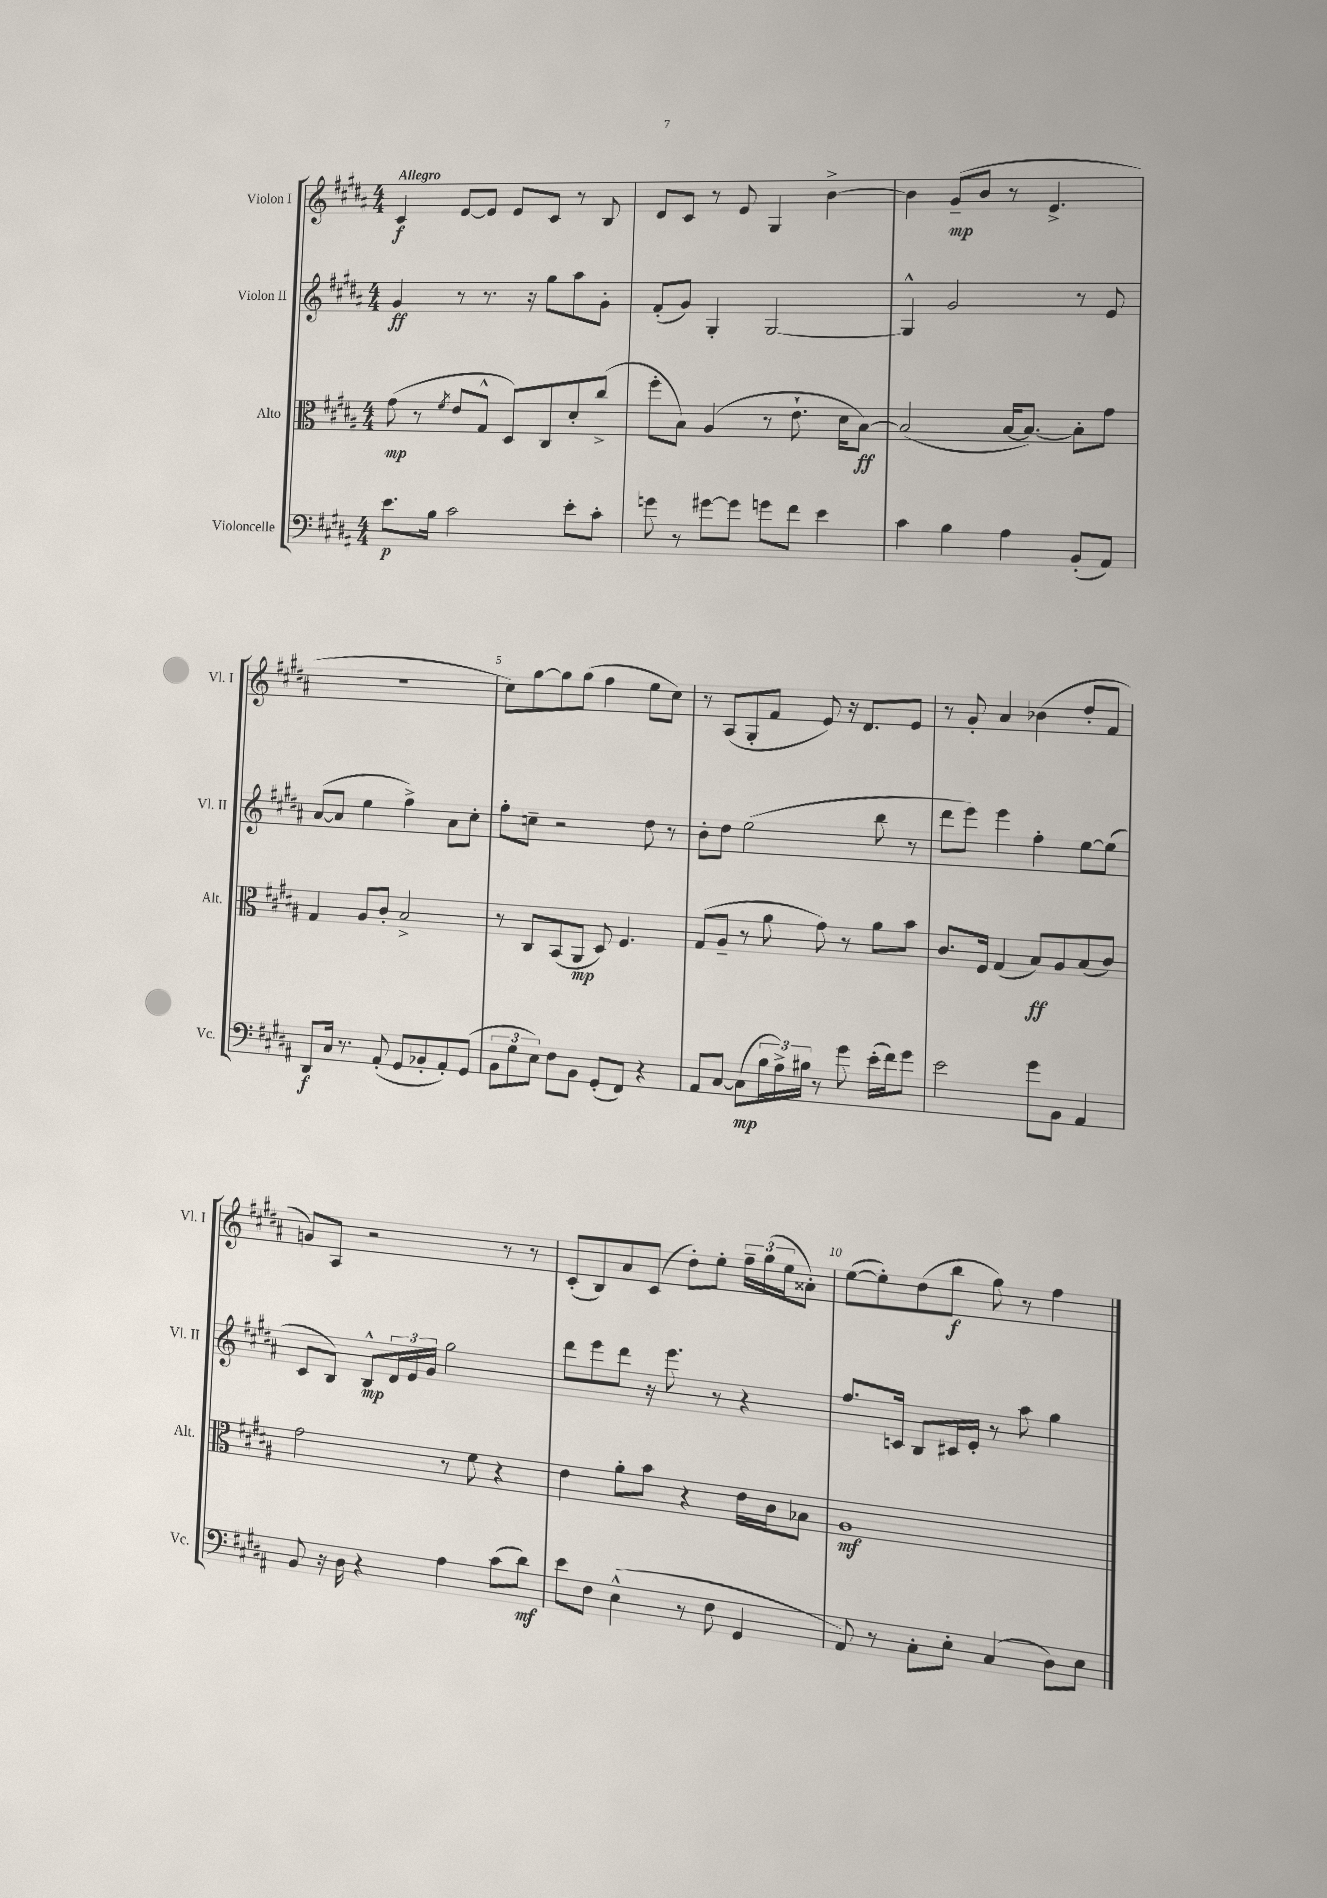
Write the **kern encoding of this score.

**kern	**kern	**kern	**kern
*staff4	*staff3	*staff2	*staff1
*clefF4	*clefC3	*clefG2	*clefG2
*k[f#c#g#d#a#]	*k[f#c#g#d#a#]	*k[f#c#g#d#a#]	*k[f#c#g#d#a#]
*M4/4	*M4/4	*M4/4	*M4/4
8.e	(8g#	4g#	4c#
.	8r	.	.
16B	.	.	.
.	8qf#	.	.
2c#	8e	8r	[8e
.	8G#^^	8.r	8e]
.	8D#)	.	8e
.	.	16r	.
.	8C#	8gg#	8c#
8e'	8d#'	8aa#	8r
8c#'	(8cc#^	8g#'	8B
=	=	=	=
8g	8ff#'	(8f#'	8d#
8r	8B)	8g#)	8c#
[8g#	(4A#	4G#'	8r
8g#]	.	.	8e
8g	8r	[2G#	4G#
8f#	8.e`	.	.
4e	.	.	[4b^
.	16d#	.	.
.	[8B)	.	.
=	=	=	=
4c#	(2B]	4G#^^]	4b]
4B	.	2g#	(8g#~
.	.	.	8b
4A#	[16B	.	8r
.	8.B_)	.	.
.	.	.	4.e^
(8BB'	8B']	8r	.
8AA#)	8g#	8e	.
=	=	=	=
8DD#	4G#	([8a#	1r
16C#	.	8a#]	.
8.r	.	.	.
.	8A#	4ee	.
(8AA#'	8c#'	.	.
8GG#	2B^	4ff#^)	.
8BB-'	.	.	.
8AA#')	.	8a#	.
(8GG#	.	8cc#'	.
=	=	=	=
12BB	8r	8ff#'	8cc#)
12G#	.	.	.
.	8C#	8cc~	[8gg#
12E)	.	.	.
8F#	(8BB	2r	8gg#]
8BB	8AA#	.	(8gg#
(8GG#'	8D#)	.	4ff#
8FF#)	4.F#	.	.
4r	.	8dd#	8ee
.	.	8r	8cc#)
=	=	=	=
8AA#	(8G#	8b'	8r
[8C#	8A#~	8dd#	(8A#
(8C#]	8r	(2ee	8G#'
24B	8a#	.	8f#
24A#^)	.	.	.
24B#	.	.	.
8r	8g#)	.	8e)
8g#	8r	.	16r
.	.	.	8.d#
(16e'	8a#	8bb	.
16f#)	.	.	.
8g#	8b	8r	8e
=	=	=	=
2e	8.c#	8ddd#	8r
.	.	8eee)	8g#'
.	16F#	.	.
.	(4G#	4eee	4a#
8g#	8B)	4ff#'	(4b-
8BB	8A#	.	.
4AA#	(8B	[8ee	8dd#'
.	8c#)	(8ee]	8f#
=	=	=	=
8BB	2g#	8c#	8g)
16r	.	8B)	8A#
16D#	.	.	.
4r	.	8B^^	2r
.	.	24d#	.
.	.	24e	.
.	.	24g#	.
4A#	8r	2gg#	.
.	8f#	.	.
(8c#	4r	.	8r
8d#)	.	.	8r
=	=	=	=
8e	4e	8ddd#	(8c#'
8F#	.	8eee	8B)
(4E^^	8a#'	8ddd#	8a#
.	8b	16r	(8c#
.	.	8.eee	.
8r	4r	.	8dd#')
8F#	.	8r	8ee'
4GG#	16e	4r	24ff#~
.	.	.	(24gg#
.	16c#	.	.
.	.	.	24ee
.	8B-	.	8a##')
=	=	=	=
8AA#)	1A#	8.ff#	([8ee
8r	.	.	8ee'])
.	.	16c	.
8C#'	.	8B	(8dd#
8E'	.	16c#	8bb
.	.	16e'	.
(4C#	.	8r	8gg#)
.	.	8aa#	8r
8D#)	.	4gg#	4ff#
8E	.	.	.
==	==	==	==
*-	*-	*-	*-
